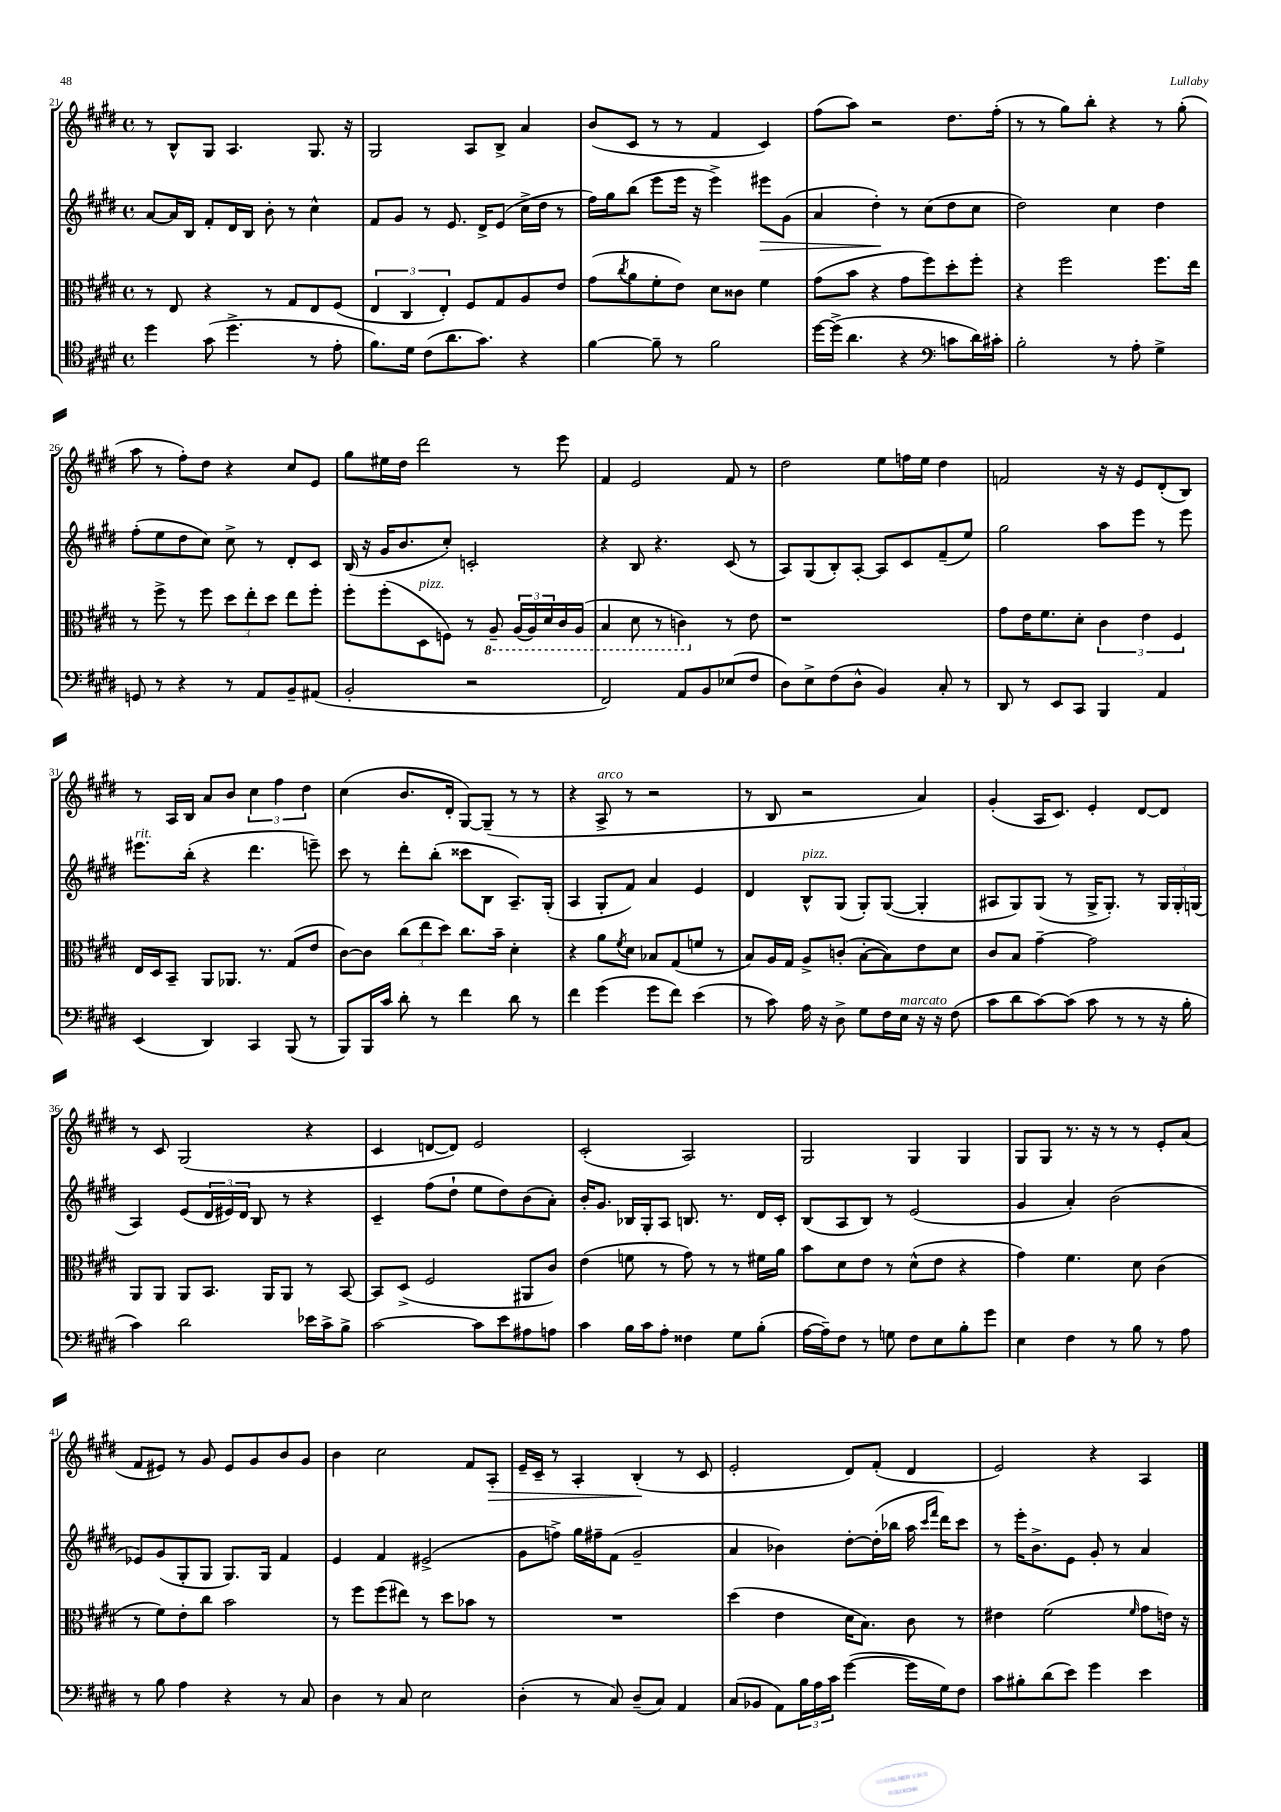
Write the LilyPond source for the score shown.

<<
\new StaffGroup <<
\new Staff = "s0" {
    \clef treble \key e \major \defaultTimeSignature \time 4/4
    r8 b8-^ gis8 a4. gis8. r16 |
    gis2 a8 b8-> a'4 |
    b'8( cis'8 r8 r8 fis'4 cis'4) |
    fis''8( a''8) r2 dis''8. fis''16-.( |
    r8 r8 gis''8) b''8-. r4 r8 gis''8-.( |
    a''8 r8 fis''8-.) dis''8 r4 cis''8 e'8 |
    gis''8 eis''16 dis''16 dis'''2 r8 e'''8 |
    fis'4 e'2 fis'8 r8 |
    dis''2 e''8 f''16 e''16 dis''4 |
    f'2 r16 r16 e'8 dis'8-.( b8) |
    r8 a16 b16 a'8 b'8 \tuplet 3/2 { cis''4 fis''4 dis''4 } |
    cis''4( b'8. dis'16-. gis8~) gis8--( r8 r8 |
    r4 a8->^\markup { \italic "arco" } r8 r2 |
    r8 b8 r2 a'4) |
    gis'4-.( a16 cis'8.) e'4-. dis'8~ dis'8 |
    r8 cis'8 gis2( r4 |
    cis'4 d'8~ d'8) e'2 |
    cis'2-.( a2) |
    gis2 gis4 gis4 |
    gis8 gis8 r8. r16 r8 r8 e'8-. a'8( |
    fis'8 eis'8) r8 gis'8 eis'8 gis'8 b'8 gis'8 |
    b'4 cis''2 fis'8 a8-.\> |
    e'16-- cis'16-- r8 a4-. b4-.\!( r8 cis'8 |
    e'2-. dis'8) fis'8-.( dis'4 |
    e'2) r4 a4 \bar "|." |
}
\new Staff = "s1" {
    \clef treble \key e \major \defaultTimeSignature \time 4/4
    a'8~ a'16 b16 fis'8-. dis'16 b16 b'8-. r8 cis''4-^ |
    fis'8 gis'8 r8 e'8. dis'16-> e'8( cis''16-> dis''16 r8 |
    fis''16) gis''16 b''8( e'''8 e'''16 r16 e'''4->) eis'''8\> gis'8( |
    a'4 dis''4-.\!) r8 cis''8( dis''8 cis''8 |
    dis''2) cis''4 dis''4 |
    fis''8-.( e''8 dis''8 cis''8) cis''8-> r8 dis'8-. cis'8 |
    b16( r16 gis'16 b'8. cis''8-.) c'2-. |
    r4 b8 r4. cis'8( r8 |
    a8) gis8( b8-.) a8~-. a8 cis'8 fis'8--( e''8) |
    gis''2 a''8 e'''8 r8 e'''8 |
    eis'''8.^\markup { \italic "rit." } b''16-.( r4 dis'''4. e'''8--) |
    cis'''8 r8 dis'''8-. b''8-.( cisis'''8 b8 a8.--) gis16-.( |
    a4 gis8-. fis'8) a'4 e'4 |
    dis'4 b8-^^\markup { \italic "pizz." } gis8( gis8-.) gis8~( gis4-. |
    ais8 gis8) gis8( r8 gis16-> gis8.-.) r8 \tuplet 3/2 { gis16 gis16-. g16( } |
    a4) e'8( \tuplet 3/2 { dis'16 eis'16) dis'16 } b8 r8 r4 |
    cis'4-- fis''8( dis''8-! e''8 dis''8) b'8( a'8-.) |
    b'16-. gis'8. bes16 gis16-. a8 b8. r8. dis'16 cis'16-. |
    b8( a8 b8) r8 e'2( |
    gis'4 a'4-.) b'2( |
    ees'8) gis'8( gis8-. gis8 gis8.) gis16 fis'4 |
    e'4 fis'4 eis'2->( |
    gis'8 f''8->) gis''16 fis''16-- fis'8( gis'2-- |
    a'4 bes'4) dis''8~-. dis''16-.( bes''16 a''16 \grace { cis'''16 fis'''16 } dis'''16) cis'''8 |
    r8 e'''16-. b'8.-> e'8 gis'8-. r8 a'4 \bar "|." |
}
\new Staff = "s2" {
    \clef alto \key e \major \defaultTimeSignature \time 4/4
    r8 e8 r4 r8 gis8 e8 fis8( |
    \tuplet 3/2 { e4 cis4 e4-.) } fis8 gis8 a8 e'8 |
    gis'8( \acciaccatura { cis''8 } a'8 fis'8-. e'8) dis'8 cisis'8 fis'4 |
    gis'8( b'8 r4 gis'8 fis''8) dis''8-. fis''8-. |
    r4 fis''2 fis''8. e''16 |
    r8 fis''8-> r8 fis''8 \tuplet 3/2 { dis''8 e''8-. dis''8 } e''8 fis''8-. |
    fis''8-. fis''8-.( dis8^\markup { \italic "pizz." } f8) r8 \ottava #-1 a,8-- \tuplet 3/2 { a,16( a,16) dis16 } cis16 a,16( |
    b,4 dis8 r8 c4) \ottava #0 r8 e'8 |
    r1 |
    gis'8 e'16 fis'8. dis'8-. \tuplet 3/2 { cis'4 e'4 fis4 } |
    e16 dis16 b,8-- a,8 aes,8. r8. gis8( e'8 |
    cis'8~) cis'8 \tuplet 3/2 { cis''8( e''8 dis''8) } cis''8. b'16-- dis'4-. |
    r4 a'8 \acciaccatura { fis'8 } dis'8 bes8 gis8( f'8 r8 |
    b8) a16 gis16 a8-> c'8-.( b8~-. b8) e'8 dis'8 |
    cis'8 b8 gis'4~-- gis'2 |
    a,8 a,8 a,8 b,8. a,16 a,8 r8 b,8~ |
    b,8 dis8->( fis2 ais,8 cis'8) |
    e'4( f'8 r8 gis'8) r8 r8 fis'16 a'16 |
    b'8 dis'8 e'8 r8 dis'8-^( e'8 r4 |
    gis'4) fis'4. dis'8 cis'4( |
    r8 fis'8) e'8-. cis''8 b'2 |
    r8 fis''8 fis''8( eis''8) r8 dis''8 bes'8 r8 |
    R1 |
    dis''4( e'4 dis'16 b8.) cis'8 r8 |
    eis'4 fis'2( \grace { fis'16 } gis'8 e'16) r16 \bar "|." |
}
\new Staff = "s3" {
    \clef tenor \key e \major \defaultTimeSignature \time 4/4
    dis''4 gis'8( dis''4.-> r8 e'8-. |
    fis'8.) dis'16 cis'8( a'8. gis'8.) r4 |
    fis'4~ fis'8-- r8 fis'2 |
    dis''16~ dis''16->( a'4. r4 \clef bass c'8 dis'16) cis'16-. |
    b2-. r8 a8-. gis4-> |
    g,8 r8 r4 r8 a,8 b,8-- ais,8( |
    b,2-. r2 |
    fis,2) a,8 b,8 ees8( fis8 |
    dis8) e8-> fis8( dis8-^ b,4) cis8-. r8 |
    dis,8 r8 e,8 cis,8 b,,4 a,4 |
    e,4( dis,4) cis,4 b,,8( r8 |
    b,,8) b,,16 cis'16 dis'8-. r8 fis'4 dis'8 r8 |
    fis'4 gis'4( gis'8 fis'8) e'4( |
    r8 cis'8) a16 r16 dis8-> gis8 fis16 e16^\markup { \italic "marcato" } r16 r16 fis8( |
    cis'8 dis'8 cis'8~) cis'8( cis'8 r8 r8 r16 b16-. |
    cis'4) dis'2 ees'16 cis'16-> b8-> |
    cis'2~ cis'8 e'8 ais8 a8 |
    cis'4 b16 cis'16 a8-. fisis4 gis8 b8-.( |
    a16~ a16--) fis8 r8 g8 fis8 e8 b8-. gis'8 |
    e4 fis4 r8 b8 r8 a8 |
    r8 b8 a4 r4 r8 cis8 |
    dis4 r8 cis8 e2 |
    dis4-.( r8 cis8) dis8--( cis8) a,4 |
    cis8( bes,8 a,8) \tuplet 3/2 { b16 a16 cis'16 } gis'4~( gis'16 gis16) fis8 |
    cis'8 bis8-. dis'8( e'8) gis'4 e'4 \bar "|." |
}
>>
>>
\layout { \context { \Score currentBarNumber = #21 } }
